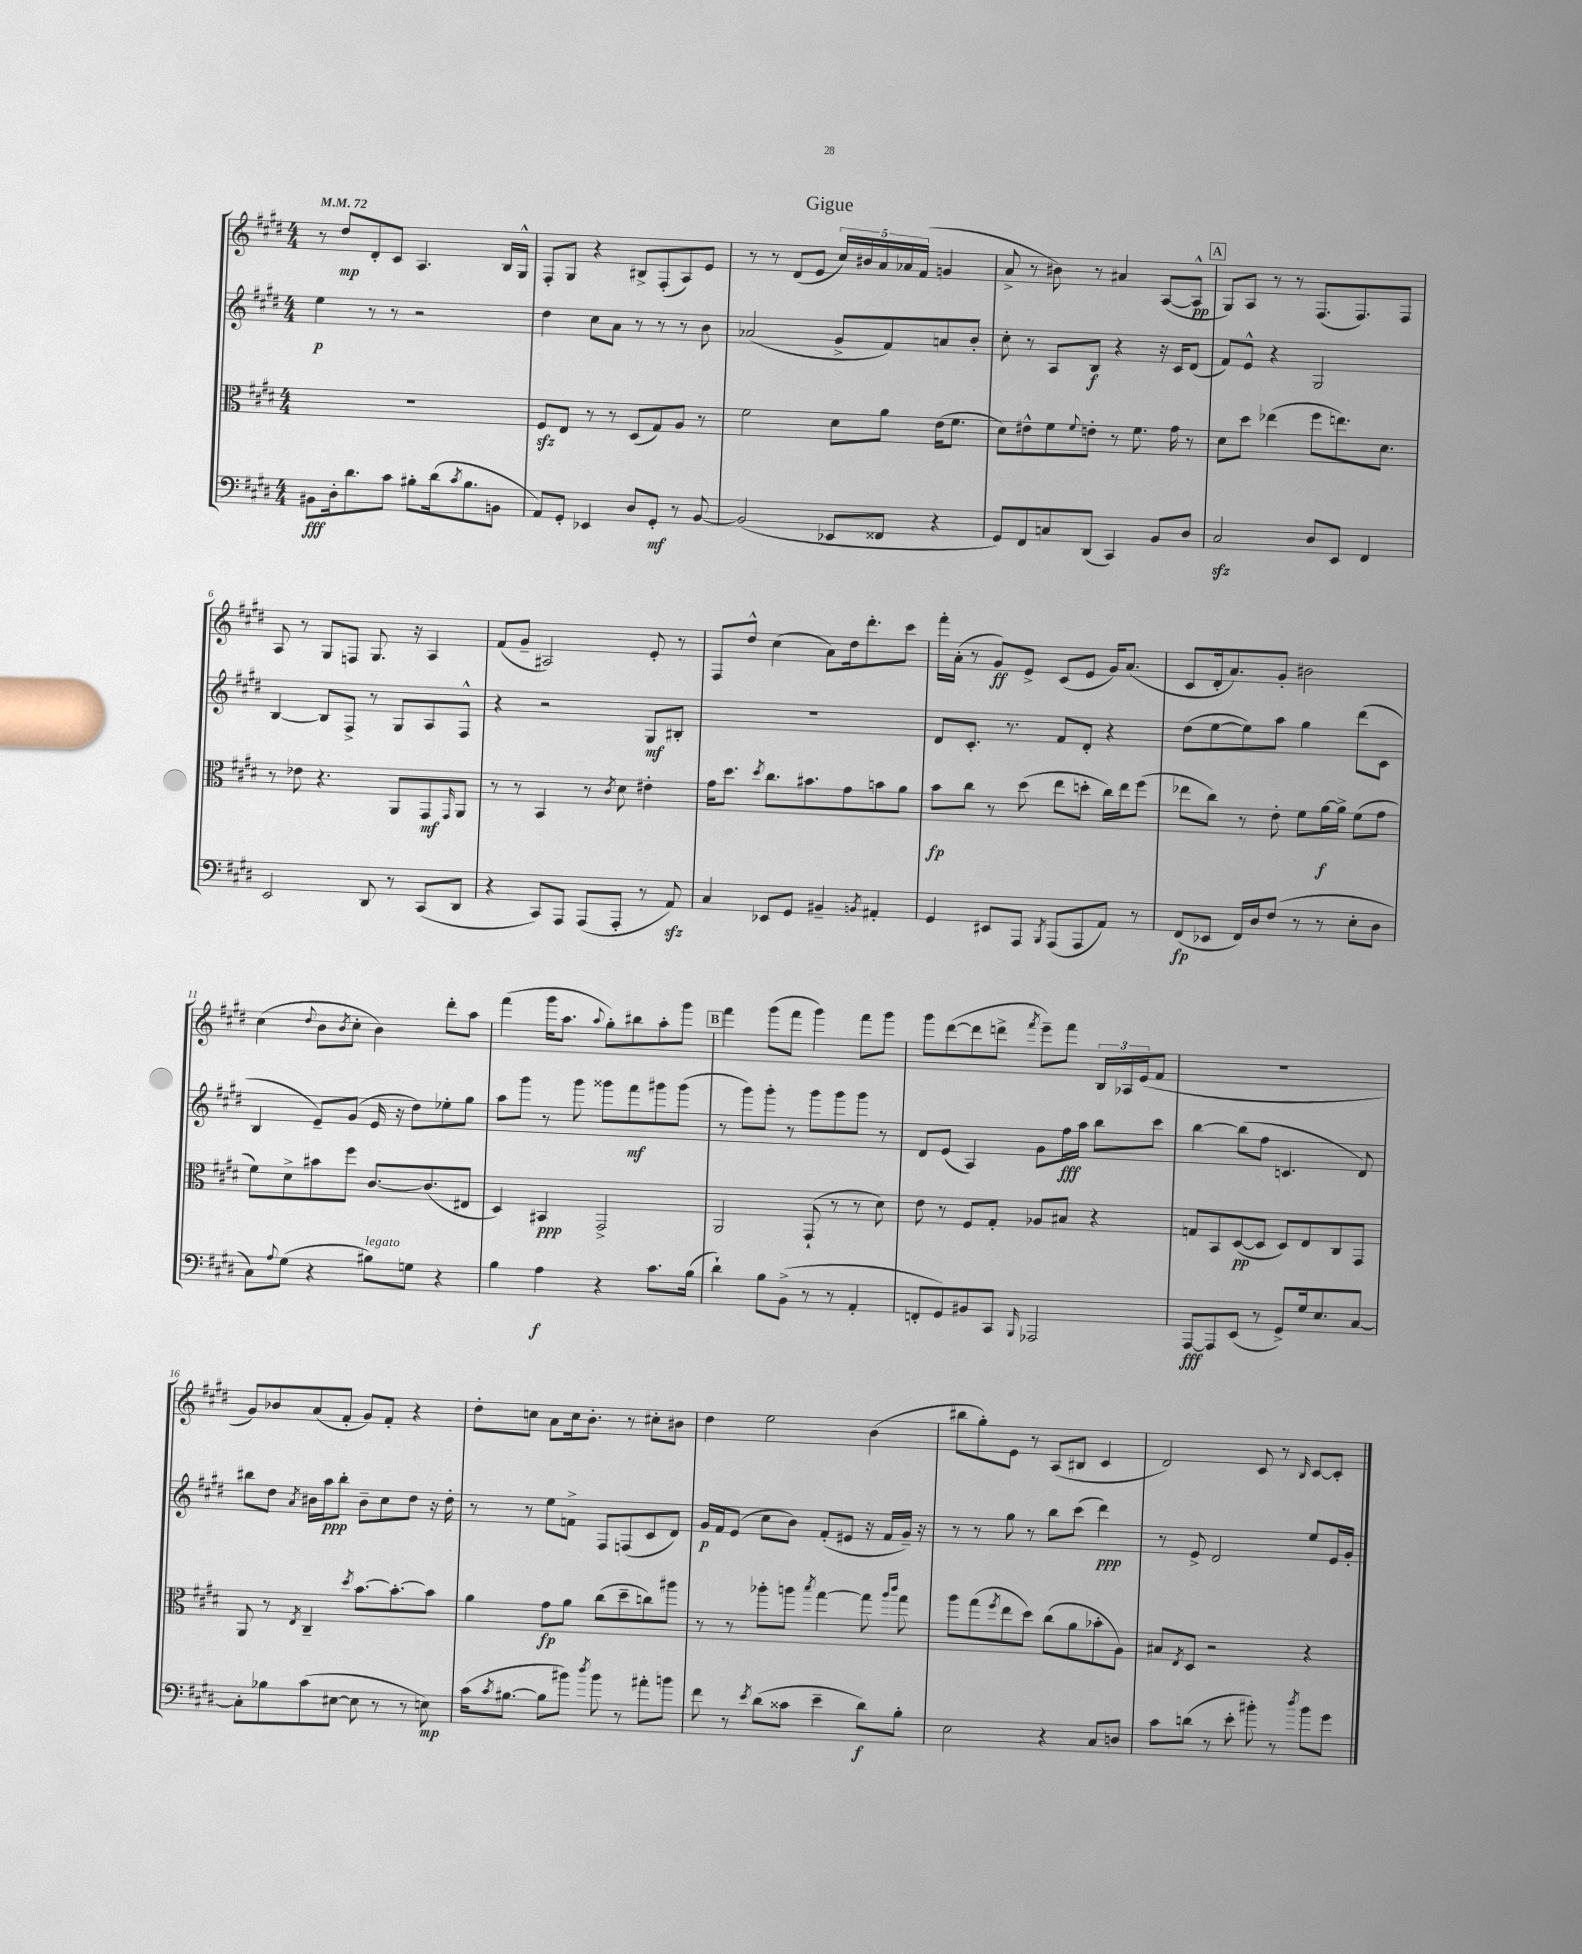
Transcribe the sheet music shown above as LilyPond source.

\header { title = "Gigue" }
<<
\new StaffGroup <<
\new Staff = "s0" {
    \clef treble \key e \major \numericTimeSignature \time 4/4 \tempo 4 = 72
    r8 dis''8\mp dis'8-. cis'8 a4. b16 gis16-^ |
    fis8-. gis8 r4 bis8-> fis8-.( a8) e'8 |
    r8 r8 dis'8( e'8 \tuplet 5/4 { cis''16) bis'16 a'16 aes'16 fis'16( } g'4 |
    a'8-> r8 bis'8) r8 ais'4 a8~( a8-^\pp |
    \mark \markup { \box "A" } gis8) a8 r8 r8 fis8.( fis8.) fis8 |
    a8 r8 gis8 f8 gis8. r16 a4 |
    fis'8( gis'8-- ais2) e'8-. r8 |
    fis8 dis''8-^ cis''4( a'8) dis''16 dis'''8.-. cis'''8 |
    fis'''16-. a'16-.( r8 gis'8\ff) e'8-> cis'8( e'8 gis'16) a'8.( |
    cis'8 dis'16-. a'8.) gis'8-. bis'2 |
    cis''4( \appoggiatura { dis''8 } b'8 \acciaccatura { b'8 } cis''8-. b'4) dis'''8-. a''8 |
    fis'''4( gis'''16 a''8. \appoggiatura { a''8 } gis''8-.) bis''8 a''8-. gis'''8 |
    \mark \markup { \box "B" } fis'''4 gis'''8( fis'''8 gis'''4) fis'''8 gis'''8 |
    gis'''8 dis'''8~( dis'''8 d'''8-> \acciaccatura { fis'''8 } e'''8--) fis'''8 \tuplet 3/2 { b16 aes16 e'16( } fis'8 |
    R1 |
    gis'8) bes'8 a'8( fis'8-. gis'8) fis'8-. r4 |
    dis''8-. c''8 a'8 c''16 b'8.-. r8 cis''8-. bis'8 |
    dis''4 e''2 b'4( |
    bis''8 gis''8-.) e'8 r8 a8( bis8 cis'4 |
    dis'2) cis'8 r8 \grace { b16 } cis'8~ cis'8-. \bar "|." |
}
\new Staff = "s1" {
    \clef treble \key e \major \numericTimeSignature \time 4/4
    e''4\p r8 r8 r2 |
    dis''4 cis''8 a'8 r8 r8 r8 b'8 |
    aes'2( gis'8-> fis'8) a'8 b'8-. |
    cis''8-. r8 a8 b8\f r4 r16 cis'16 dis'8( |
    \mark \markup { \box "A" } fis'8) e'8-^ r4 gis2 |
    b4~ b8 fis8-> r8 gis8 a8 fis8-^ |
    r4 r2 gis8\mf bis8-. |
    R1 |
    dis'8 cis'8.-. r8. fis'8 dis'8-. r4 |
    dis''8( e''8~ e''8) a''8 gis''4 dis'''8( cis'8 |
    b4 e'8--) gis'8( e'16 r16 dis''8) ees''8-. gis''8 |
    a''8 gis'''8 r8 gis'''8 gisis'''8 fis'''8\mf gis'''8 gis'''8( |
    \mark \markup { \box "B" } r8 gis'''8) gis'''8-. r8 gis'''8 gis'''8 gis'''8 r8 |
    dis'8 e'8( a4) gis'8 fis''16\fff a''16 b''8 cis'''8 |
    b''4~ b''8( fis''8 c'4. dis'8) |
    bis''8 dis''8 \acciaccatura { a'8 } bis'16 a''16\ppp bis''8-. bis'8-- cis''8 dis''8 r16 dis''16-. |
    r8 r8 e''8 f'8-> fis8 f8( cis'8 dis'8) |
    gis'16\p fis'16 e'8( cis''8 b'8) fis'8-.( eis'8 r16 fis'16 gis'16--) r16 |
    r8 r8 gis''8 r8 b''8 cis'''8( dis'''4\ppp) |
    r8 e'8-> dis'2 e''8 e'16 gis'16-. \bar "|." |
}
\new Staff = "s2" {
    \clef alto \key e \major \numericTimeSignature \time 4/4
    R1 |
    fis8\sfz e8 r8 r8 dis8( gis8) a8 r8 |
    fis'2 dis'8 a'8 e'16( fis'8. |
    dis'8) eis'8-^ fis'8 \appoggiatura { fis'8 } e'8-. r8 fis'8. gis'16 r8 |
    \mark \markup { \box "A" } dis'8 dis''8 ees''4( fis''8 e''8.) dis'8. |
    r8 ees'8 r4. a,8 gis,8\mf \grace { gis,16 } a,8 |
    r8 r8 b,4 r8 \acciaccatura { cis'8 } dis'8 eis'4-. |
    gis'16 dis''8. \acciaccatura { dis''8 } cis''8. bis'8. gis'8 b'8 a'8 |
    b'8\fp cis''8 r8 dis''8( e''8 d''8-. cis''16) e''16 fis''8( |
    ees''8 cis''8) r8 e'8-. fis'8 a'16~\f a'16-> fis'8( gis'8 |
    fis'8) dis'8-> bis'8 fis''8 cis'8.~ cis'8.( eis8 |
    dis4) bis,4\ppp gis,2-> |
    \mark \markup { \box "B" } a,2 gis,8-!( r8 r8 dis'8) |
    e'8 r8 fis8 gis8-. aes8 bis8 r4 |
    g8 b,8 dis8~\pp( dis8 dis8) e8 cis8 gis,8 |
    a,8 r8 \acciaccatura { e8 } cis4-- \acciaccatura { dis''8 } b'8.~ b'8.~-. b'8 |
    a'4 gis'8\fp a'8 cis''8( dis''8-- c''8) ais''8 |
    r8 r8 aes''8-. a''8 \acciaccatura { b''8 } gis''4~ gis''8 \grace { a''16 cis'''16 } gis''8 |
    a''8 gis''8( \acciaccatura { fis''8 } e''8 dis''8) cis''8( a'8 bes'8-. a8) |
    bis8 \acciaccatura { e8 } dis8 r2 r4 \bar "|." |
}
\new Staff = "s3" {
    \clef bass \key e \major \numericTimeSignature \time 4/4
    bis,8\fff dis16-. dis'8. cis'8 bis8-. dis'16( \acciaccatura { cis'8 } bis8. b,8 |
    a,8) gis,8-. ees,4 dis8 gis,8-.\mf r8 b,8~ |
    b,2( ees,8 fisis,8 r4 |
    gis,8) fis,8 c8 dis,8( cis,4) b,8 dis8 |
    \mark \markup { \box "A" } cis2\sfz dis8 e,8 fis,4 |
    e,2 dis,8 r8 cis,8( dis,8 |
    r4 cis,8) a,,8 a,,8( a,,8-. r8 a,8\sfz) |
    cis4 ees,8 gis,8 bis,4-- \acciaccatura { b,8 } ais,4-. |
    gis,4 eis,8 a,,8 \acciaccatura { b,,8 } a,,8( a,,8 a,8) r8 |
    fis,8\fp( ees,8 fis,16) dis16 fis8( r8 r8 e8-. dis8 |
    cis8) \appoggiatura { a8 } gis8( r4 bis8^\markup { \italic "legato" }) g8 r4 |
    b4 a4\f r4 cis'8. b16( |
    \mark \markup { \box "B" } dis'4-!) b8 b,8->( r8 r8 a,4-. |
    f,8-. gis,8) bis,8 cis,8 \grace { b,,16 } aes,,2 |
    a,,8~\fff a,,8 e,8( r8 gis,8->) gis16 e8. cis8~ |
    cis8-. bes8 cis'8( eis8~ eis8 r8 r8 e8\mp) |
    cis'16( \acciaccatura { cis'8 } bis8.~ bis8 bis'8) \acciaccatura { dis''8 } bis'8 r8 ais'8-. b'8 |
    fis'8 r8 \acciaccatura { e'8 } dis'8( cisis'8 e'4-- dis'8\f) b8-. |
    e2 r4 cis8 d8 |
    cis'8 d'8( r8 e'8-. bis'8-.) r8 \acciaccatura { dis''8 } bis'8 gis'8 \bar "|." |
}
>>
>>
